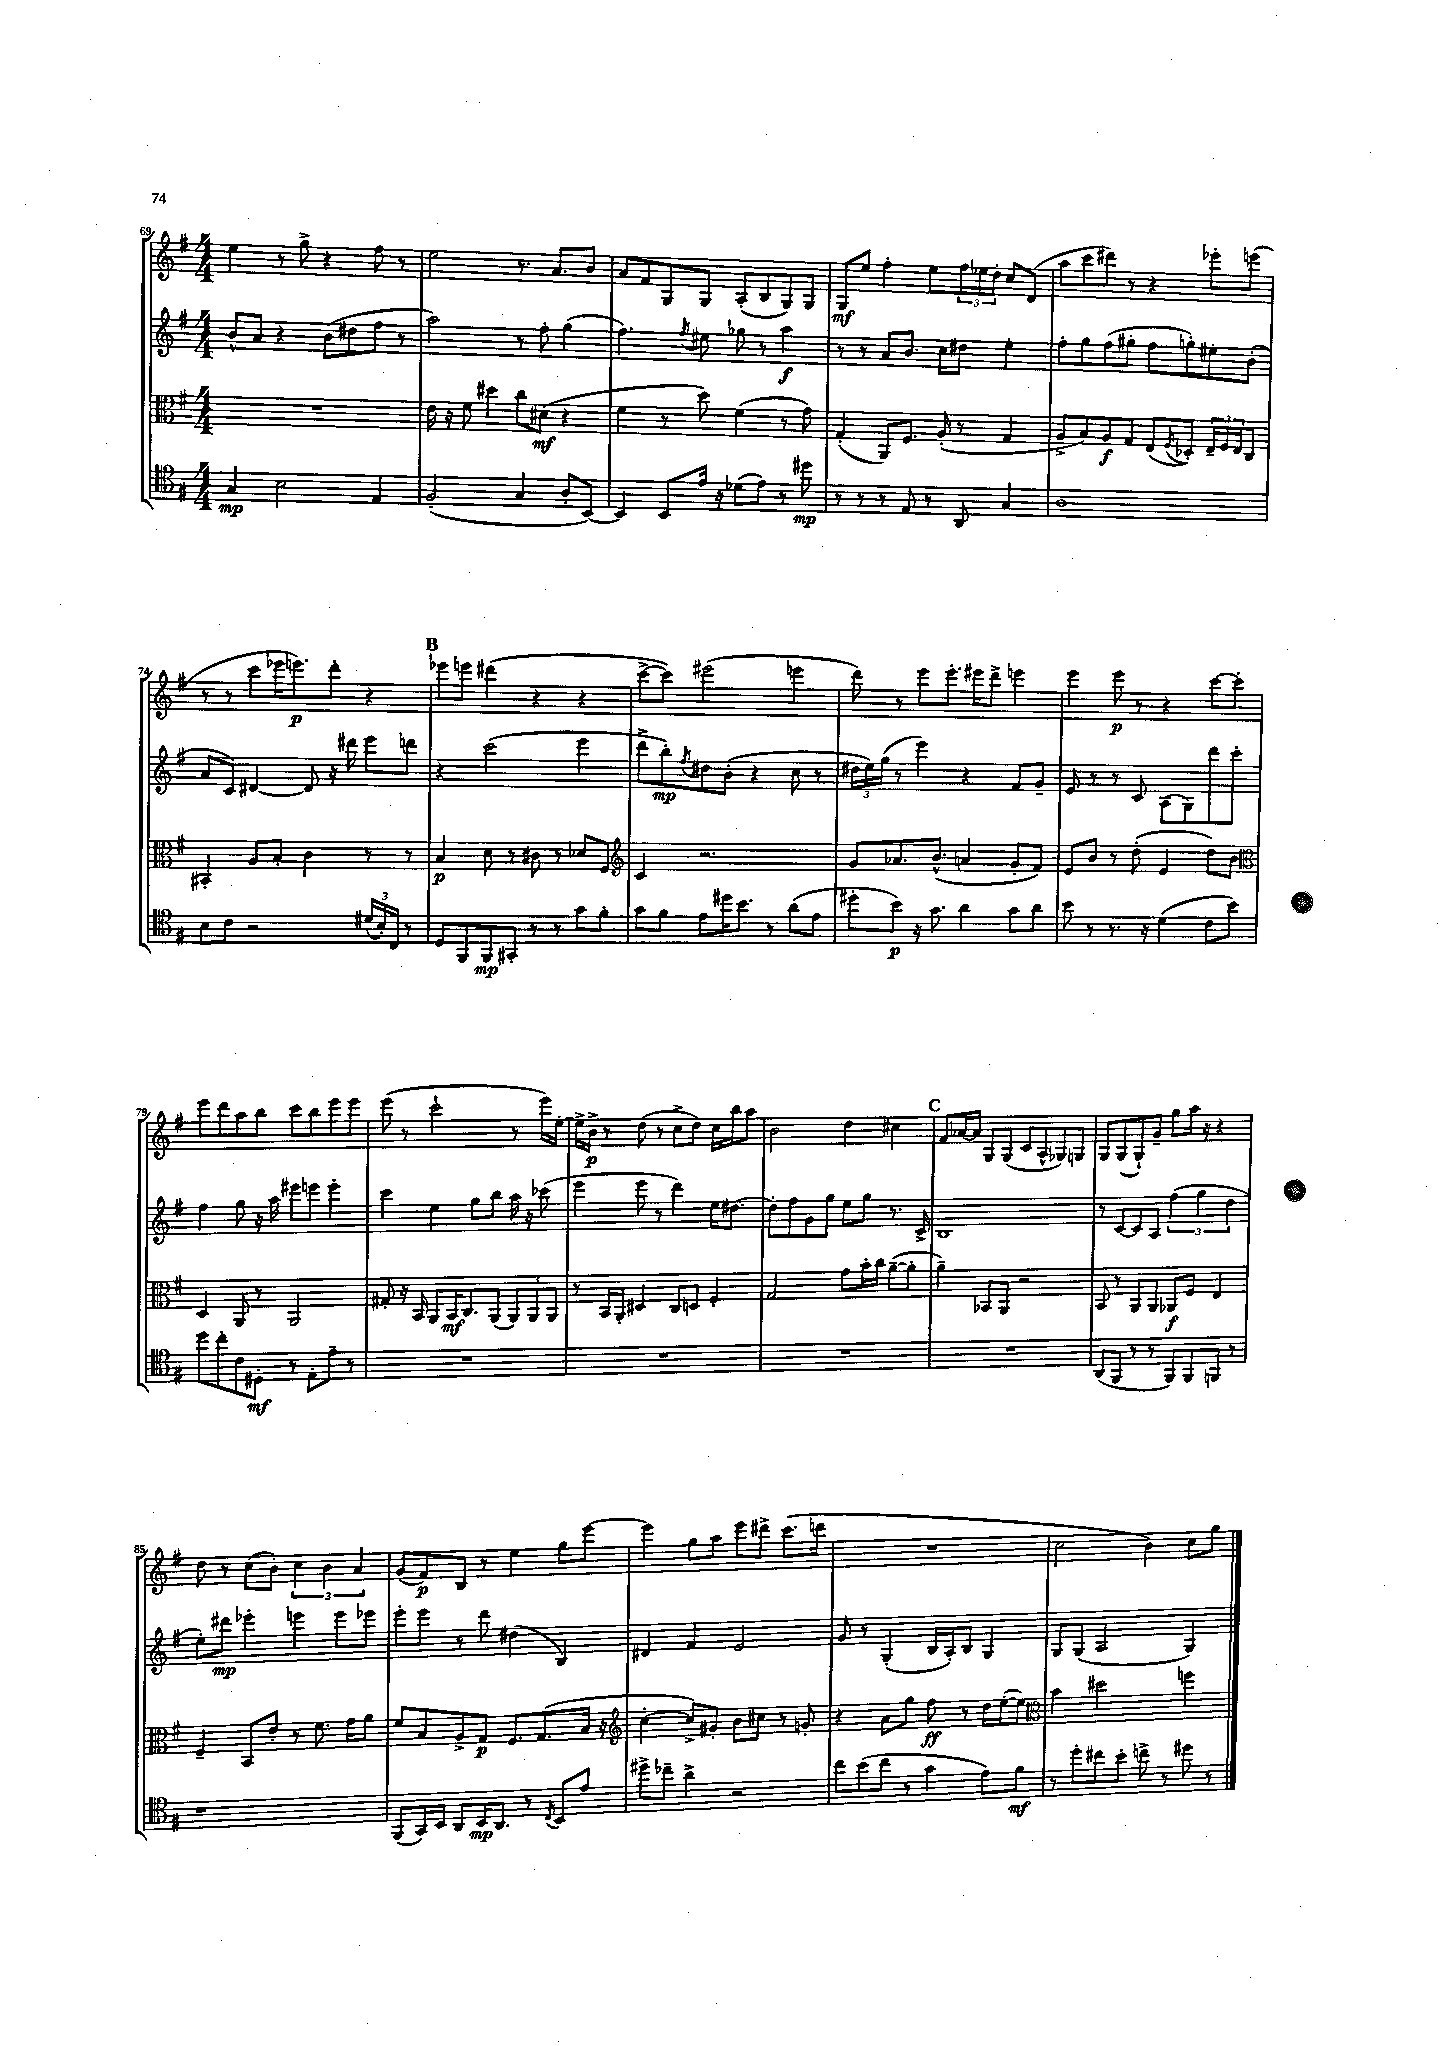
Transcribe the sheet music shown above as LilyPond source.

<<
\new StaffGroup <<
\new Staff = "s0" {
    \clef treble \key g \major \numericTimeSignature \time 4/4
    e''4 r8 g''8-> r4 fis''8 r8 |
    e''2 r8. a'8. b'8 |
    a'8 fis'8 g8 g8 a8-.( b8 g8) g8 |
    g8\mf e''8 fis''4-. e''8 \tuplet 3/2 { fis''16 ees''16 d''16-. } c''8 d'8( |
    a''8 c'''8 dis'''8) r8 r4 ees'''8-. e'''8( |
    r8 r8 c'''8 ees'''16 e'''8.\p) d'''8-. r4 |
    \mark \markup { \bold "B" } ees'''8 e'''8 dis'''4( r4 r4 |
    c'''8~-> c'''8) eis'''2( e'''4 |
    d'''8) r8 e'''8 e'''8.-. eis'''16 d'''8-> e'''4 |
    e'''4 e'''8\p r8 r4 c'''8~ c'''8-. |
    e'''8 d'''8 a''8 b''8 c'''8 b''8 e'''8 e'''8 |
    e'''8( r8 c'''2-! r8 e'''16) e''16~-. |
    e''16-> b'16->\p r8 d''8( r8 c''8-> d''8) c''16 b''16 a''8 |
    b'2 d''4 cis''4 |
    \mark \markup { \bold "C" } fis'8 aes'16~ aes'16 g8 g8( c'8 a8-^ ges8) g8 |
    g8 g8( g8-!) g'8-- g''8 a''16 r16 r4 |
    d''8 r8 c''8( b'8-.) \tuplet 3/2 { c''4 b'4 a'4 } |
    g'8( fis'8\p) b8 r8 e''4 g''8 e'''8~ |
    e'''4 g''8 a''8 e'''8 dis'''8-> c'''8.( d'''16 |
    R1 |
    c''2 b'4) c''8 g''8 \bar "|." |
}
\new Staff = "s1" {
    \clef treble \key g \major \numericTimeSignature \time 4/4
    b'8-^ a'8 r4 b'8( dis''8 fis''8 r8 |
    a''2) r8 fis''8-. g''4( |
    fis''4.) \acciaccatura { fis''8 } eis''8 ges''8 r8 a''4\f |
    r8 r8 a'8 b'8. c''16 dis''8 e''4-. |
    fis''8-. g''8 fis''8( gis''8-. fis''8 g''8-.) eis''8-. b'8-.( |
    a'8 c'8) dis'4~ dis'8 r16 dis'''16 e'''8 d'''8 |
    \mark \markup { \bold "B" } r4 c'''2( e'''4 |
    d'''8-> b''8-.\mp) \acciaccatura { fis''8 } dis''8 b'8-.( r4 c''8 r8 |
    \tuplet 3/2 { dis''16 e''16) g''16( } r8 e'''4) r4 fis'8 g'8-- |
    e'8 r8 r8 c'8 a8( g8) d'''8 c'''8-. |
    fis''4 g''8 r16 a''16 eis'''8 e'''8 e'''4-. |
    c'''4 e''4 g''8 b''8 a''16 r16 ces'''8( |
    e'''4 e'''8 r8 d'''4) e''16 dis''8.~ |
    dis''8-. fis''8 g'8 g''8 e''8 g''8 r8. c'16-> |
    \mark \markup { \bold "C" } b1 |
    r8 c'8~ c'8 a8 \tuplet 3/2 { fis''4( g''4 d''4 } |
    e''8-.) dis'''8\mp ees'''4-. e'''4 e'''8 ees'''8 |
    e'''8-. e'''8 r8 d'''8 dis''4( b4) |
    dis'4 fis'4 e'2 |
    g'8 r8 g4-.( b16 a16-.) b8 g4 |
    g8 g8( a2 g4) \bar "|." |
}
\new Staff = "s2" {
    \clef alto \key g \major \numericTimeSignature \time 4/4
    R1 |
    e'16 r16 fis'8 dis''4 c''8 dis'8\mf( r4 |
    fis'4 r8 d''8) fis'4( r8 g'8) |
    g4-.( a,8) fis8. a16-.( r8 g4 |
    a8-> b8) a8\f g8 e8( \acciaccatura { fis8 } des8-.) \tuplet 3/2 { e16-- fis16 e16 } c8 |
    bis,4-. a8 b8-. c'4 r8 r8 |
    \mark \markup { \bold "B" } b4\p d'8 r8 cis'8 r8 des'8 fis8 |
    \clef treble c'4 r2. |
    g'8 aes'8. b'8.-^( a'4 g'8-. fis'8) |
    e'8 b'8 r8 d''8-.( e'4 d''8) b'8 |
    \clef alto d4 a,8 r8 a,2 |
    gis8-. r16 b,16 a,8 b,16\mf c8. a,8( \tuplet 3/2 { a,8) a,8 a,8 } |
    r8 b,16 a,16-. dis4 c8 d8 fis4-. |
    g2 g'8 b'16-. c''16 a'8~--( a'8-. |
    \mark \markup { \bold "C" } a'4--) bes,8 a,8 r2 |
    b,8 r8 a,8 a,8 aes,8\f fis8 e4 |
    fis4-- b,8 e'8-. r8 fis'8. g'16 a'8 |
    fis'8 b8 a8-> g8\p fis8. g8.( b16 r16 |
    \clef treble c''4~-. c''8->) gis'8-. b'8 cis''8 r8 g'8-. |
    r4 a'8 g''8 fis''8\ff r8 d''16 e''16~-.( e''8) |
    \clef alto b'4 dis''2 f''4 \bar "|." |
}
\new Staff = "s3" {
    \clef tenor \key g \major \numericTimeSignature \time 4/4
    g4\mp b2 e4 |
    fis2-.( g4 a8-. b,8~) |
    b,4 b,8 e'16 r16 des'8( e'8) r8 dis''8\mp |
    r8 r8 r8 e8 r8 a,8 g4 |
    a1 |
    b8 c'8 r2 \tuplet 3/2 { dis'16( b16-.) c16 } r8 |
    \mark \markup { \bold "B" } d8 fis,8 fis,8\mp gis,8-. r8 r8 g'8 fis'8-. |
    g'8 fis'8 e'8 dis''16 b'8. r8 a'8( e'8 |
    dis''8-. b'8\p) r16 g'8. a'4 g'8 a'8 |
    b'8 r8 r8. r16 d'4( c'8 b'8) |
    d''8 c''8-. c'8 dis8-.\mf r8 e8-. e'8-- r8 |
    R1 |
    R1 |
    R1 |
    \mark \markup { \bold "C" } R1 |
    a,8( fis,8 r8 r8 fis,8) fis,8 f,8 r8 |
    r1 |
    fis,8( g,16) b,16 a,8 b,16\mp a,8. r8 \acciaccatura { c8 } b,8 e'8 |
    dis''8-> ces''8-- a'4-> r2 |
    c''8 b'8( c''8 r8 g'4 e'8) fis'8\mf |
    r8 d''8-. cis''8 b'8-. c''8-> r8 dis''8 r8 \bar "|." |
}
>>
>>
\layout { \context { \Score currentBarNumber = #69 } }
